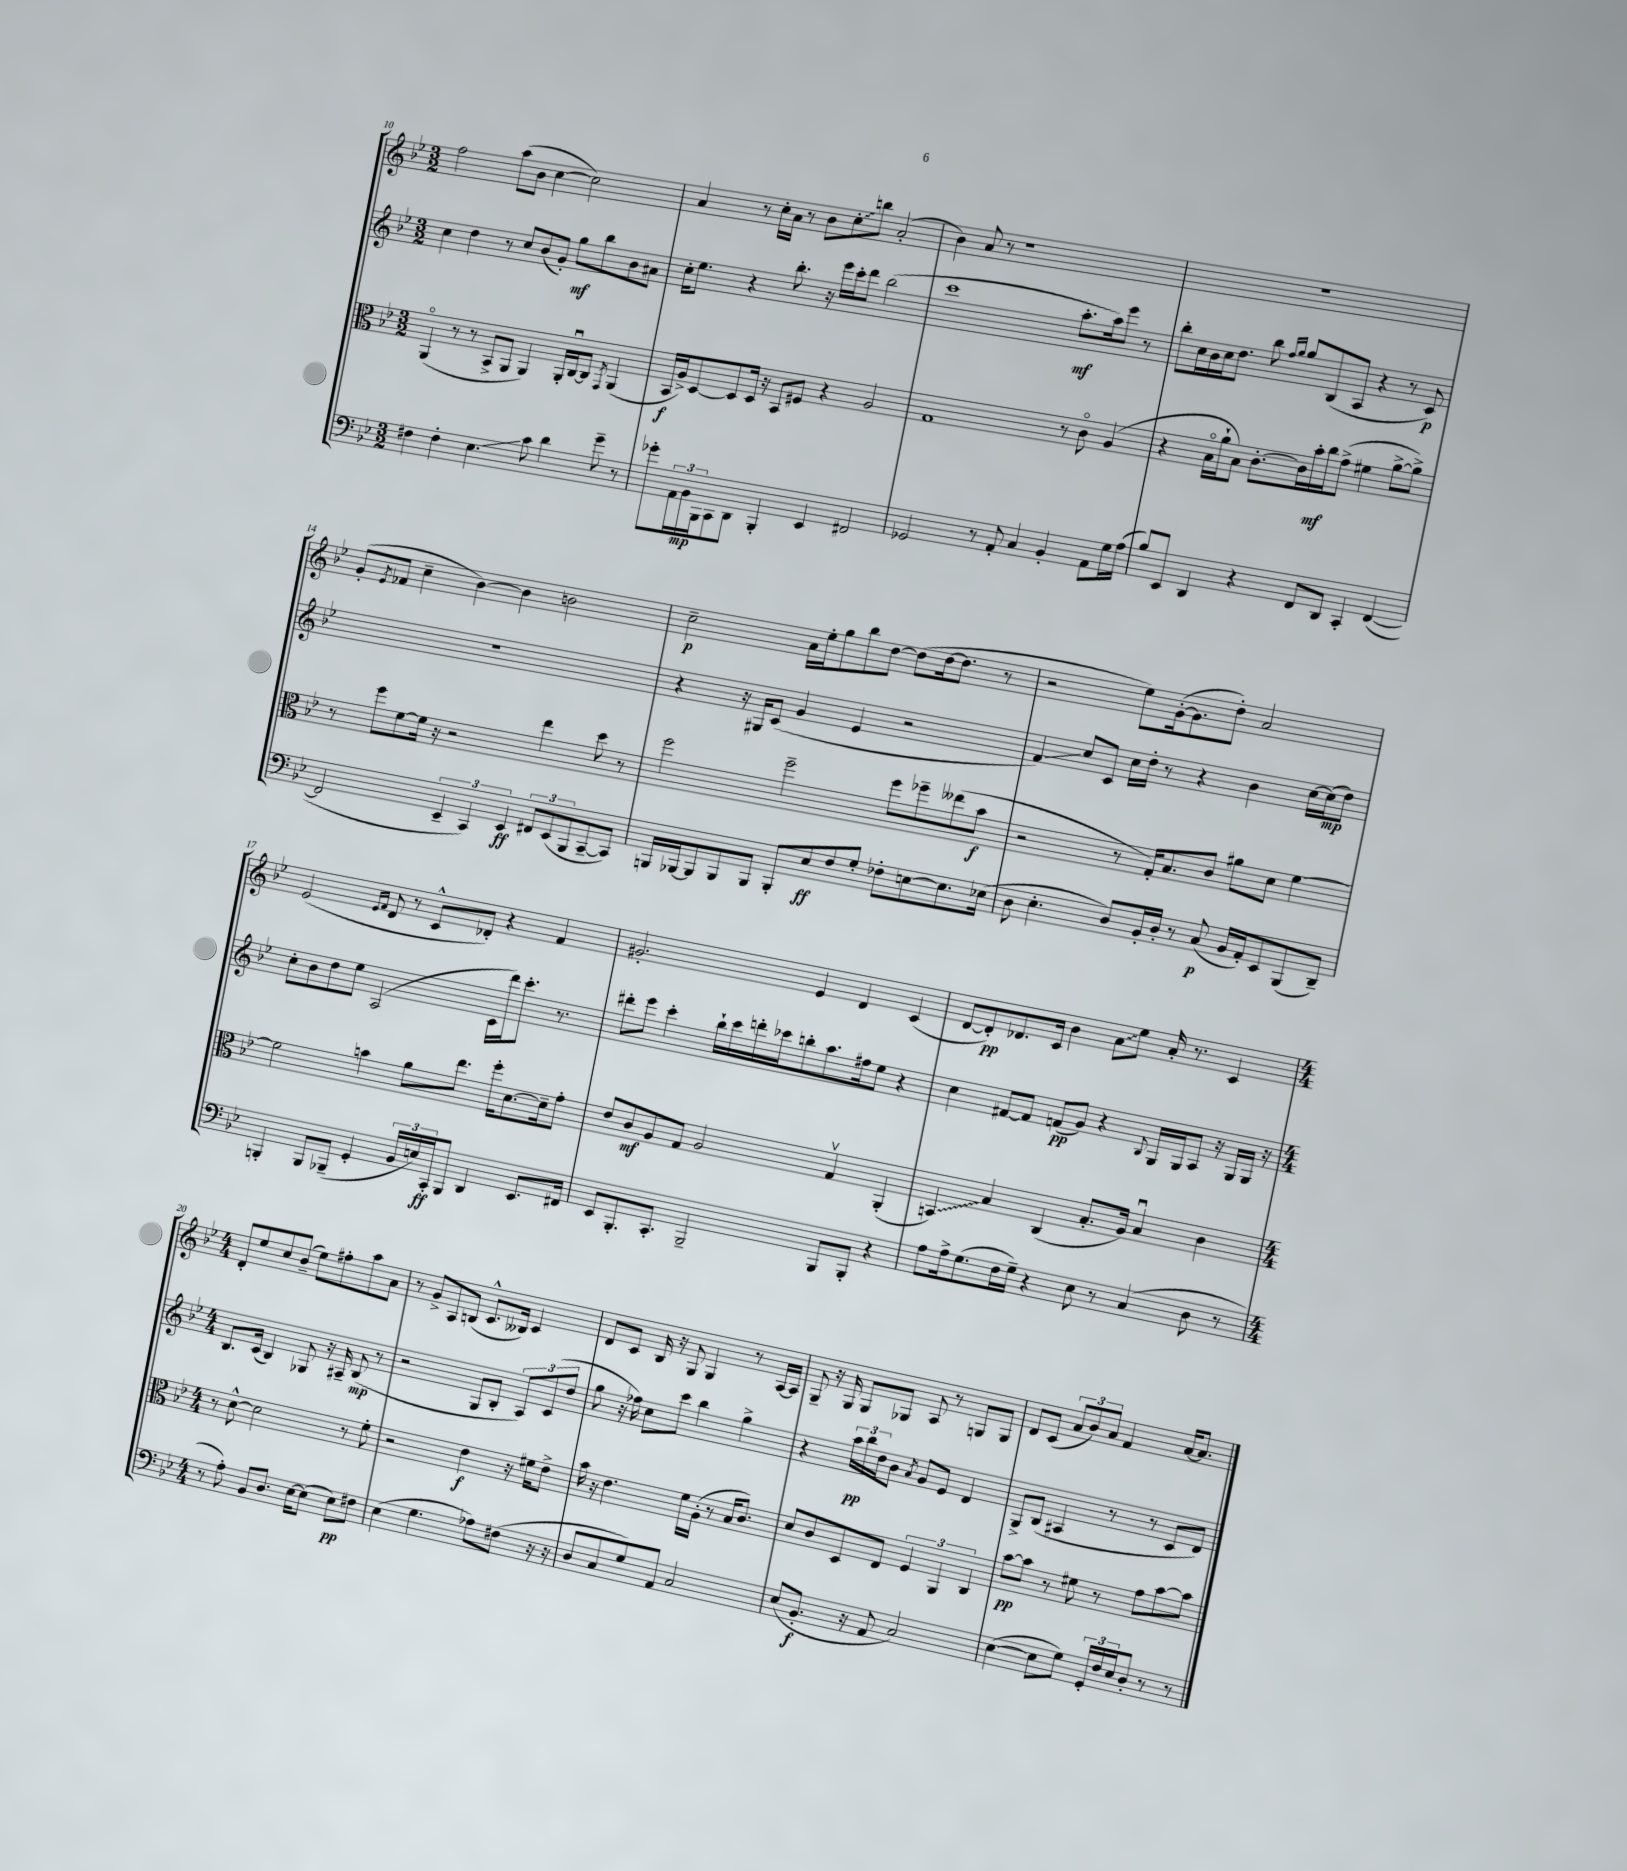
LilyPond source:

<<
\new StaffGroup <<
\new Staff = "s0" {
    \clef treble \key bes \major \numericTimeSignature \time 3/2
    f''2 a''8( bes'8 c''4~ c''2) |
    a'4 r8 c''16-. a'16 r8 bes'8 \once \override Glissando.style = #'zigzag c''8-.\glissando b''8 a'2-.( |
    bes'4) a'8 r8 r1 |
    R1. |
    g'8-.( \acciaccatura { ees'8 } fes'8 c''4-- bes'4~) bes'4 b'2 |
    c''2--\p a'16 ees''16-. g''8 bes''8 d''8~ d''8( d''16~ d''8. r8 |
    r2 ees''8) g'16~-.( g'8. d''8-.) a'2 |
    ees'2( \grace { ees'16 f'16 } d'8 r8 c'8-^ des'8-.) r4 f'4 |
    gis'2.-. ees'4 d'4 c'4( |
    d'8~ d'8-.\pp) des'8. c'16 bes'4 \once \override Glissando.style = #'zigzag a'8\glissando ees''8 a'16-. r8. c'4 |
    \numericTimeSignature \time 4/4 d'8-. ees''8 c''8 bes'8--( ees''8) fis''8-. a''8 a'8 |
    r8 g'8-> a8 b8( c'8.-^ beses16) c'4 |
    d'8 c'8 bes16 r16 g8 g4 r8 a16~ a16 |
    g8-- r16 g16 g8 ges8 a8 r8 g8 g8 |
    d'8 c'8( \tuplet 3/2 { a'8 bes'8) a'8 } f'4 a'16~ a'8. \bar "|." |
}
\new Staff = "s1" {
    \clef treble \key bes \major \numericTimeSignature \time 3/2
    c''4 d''4 r8 c''8 bes'8( g'8-.) g''8\mf bes''8 bes'8 ais'8 |
    c''16-. ees''8. r4 bes''8.-. r16 ees'''16 c'''16-. d'''8 bes''2( |
    c'''1 a''8.-.\mf a''16) ees'''8 r8 |
    bes''8-. c''16 bes'16 c''16 d''8. bes''8 \grace { f''16 g''16 } g''8 bes8( a8 r4 r8 c'8\p) |
    R1. |
    r4 r16 gis16 c'8( g'4 ees'4 r2 |
    f'4\glissando) c''8 c'8 c''16 d''16-. r8 r4 bes'4 c''16~ c''16\mp( d''8) |
    c''8-. bes'8 d''8 ees''8 a2( c'16 d'''16) c'''8.-. r8. |
    dis'''8-. ees'''8 c'''4-. bes''16-! c'''16 d'''16-. ces'''16 b''8-. a''8. fis''16 ees''8 r4 |
    c''4 fis'8~ fis'8 f'8\pp( g'8) r4 \appoggiatura { bes8 } g16 g16 a8 r16 g16 g16 r16 |
    \numericTimeSignature \time 4/4 bes8. c'16( bes4) ges8 r16 ais16-- bes8\mp( r8 |
    r2 g8 bes8-. \tuplet 3/2 { a8) c'8( d''8 } |
    g''8 r16 fes''16) c''8 c'''8 bes''4 g''4-> |
    r4 \tuplet 3/2 { a''16\pp bes''16 d''16 } bes'8 \acciaccatura { a'8 } g'8 ees'8 d'4 |
    g8-> bes8( ais4 r8 r8 c'8 d'8) \bar "|." |
}
\new Staff = "s2" {
    \clef alto \key bes \major \numericTimeSignature \time 3/2
    a,4\flageolet( r8 r8 bes,8-> a,8 a,4) a,16-. c16~\downbow c8 \acciaccatura { g,8 } a,4( |
    bes,16\f a16->) d8~ d8 d16 r16 bes,8 fis8 r4 a2 |
    g1 r8 c'8\flageolet a4( |
    r4 bes16\flageolet a'16-! bes8) c'8.~-. c'16 bes'16-.\mf c''16 g'8->( fis'4 a'8~-> a'8->) |
    r8 f''8 f'8~ f'16 r16 r2 ees''4 d''8 r8 |
    f''2 f''2-- f''8 fes''8-- eeses''8( bes'8\f |
    r2 r8 g16-.) bes8. c'8 ais'8 d'8 f'4~ |
    f'2 b'4 a'8 ees''8. f''16-. d'8.~ d'16-- g'8-. |
    ees'8 c'8\mf a8 g8 a2 g4\upbow a,4-.( |
    \once \override Glissando.style = #'zigzag b,4\glissando) bes4 c4( bes8.-. a16) bes4\downbow c'4 |
    \numericTimeSignature \time 4/4 r8 d'8~-^ d'2 r8 f'8-. |
    r2 ees'4\f r16 fis'16 ees'8-> |
    bes'16 r16 ees'4. f'16 a16-.( r8 bes16 c'8.) |
    d'8 c'8 d8 ees8 \tuplet 3/2 { f4 a,4 c4 } |
    bes'8~\pp bes'8 r8 fis'8 r8 g'8 bes'8~ bes'8 \bar "|." |
}
\new Staff = "s3" {
    \clef bass \key bes \major \numericTimeSignature \time 3/2
    fis4 fis4-. ees4.\glissando c'8 d'4 g'8-- r8 |
    ges'8-. \tuplet 3/2 { a,16 bes,16\mp bes,,16 } c,8 d,8 bes,,4-. ees,4 fis,2 |
    ges,2 r8 a,8-. c4 bes,4-. a,8 g16 a16( |
    bes8) ees,8 d,4 r4 f,8 d,8 c,4-. f,4~( |
    f,2 \tuplet 3/2 { ees,4-- c,4) ees,4\ff } \tuplet 3/2 { fis,8 ees,8( bes,,8 } c,8~-- c,8) |
    b,,16 bes,,16~ bes,,8 bes,,8 bes,,8 bes,,8-. ees8\ff f8 g8-. fes8-. e8~ e8. ees16( |
    d8 ees4.-. d8) bes,16-. d16-. r8 c8\p( bes,16 a,16-.) ees,8 bes,,8( d,8--) |
    b,,4-. b,,8 bes,,8--( g,4-. \tuplet 3/2 { bes,16 e16) c,16-.\ff } bes,,8 d,4 ees,8. fis,16 |
    ees,8 bes,,8.-. c,8.-. bes,,2-- bes,,8 bes,,8-. r4 |
    a8 a16-> g8.( f16 g16--) r4 ees8 r8 c4( d8 r8 |
    \numericTimeSignature \time 4/4 r8 a8-.) bes,8 d8. ees16~ ees8( ees8\pp) fis8 |
    ees4( g4. aes8) fis8( r16 r16 |
    d8 c8 g8) a,8 c2 |
    ees8( bes,8.-.\f r16 a,8 c2) |
    ees4~( ees8 g8) \tuplet 3/2 { g,16-. f16 ees16 } d8-. r8 r8 \bar "|." |
}
>>
>>
\layout { \context { \Score currentBarNumber = #10 } }
